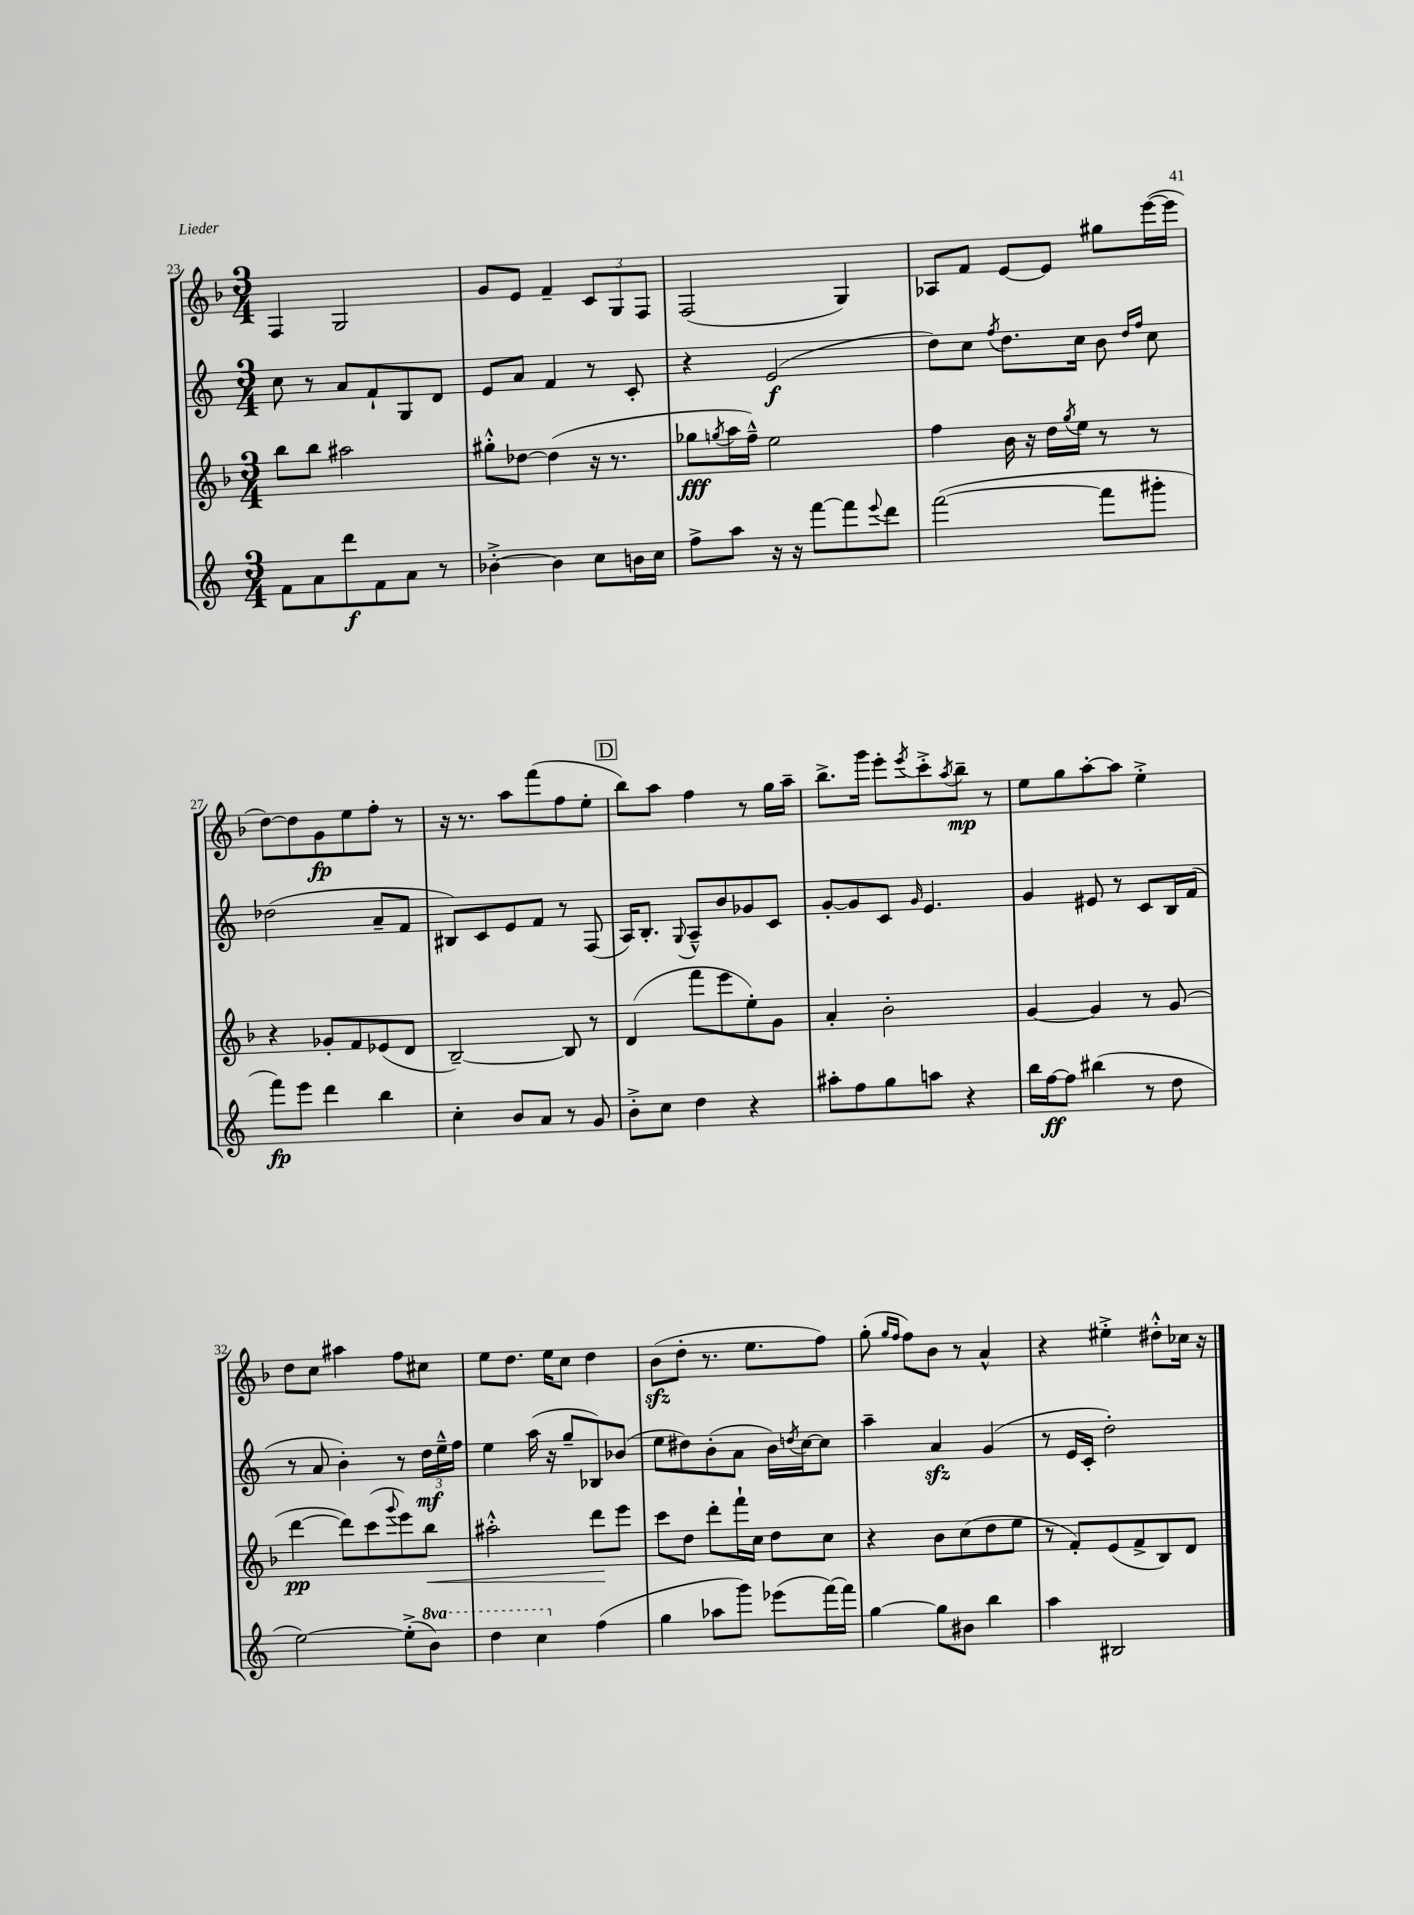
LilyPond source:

<<
\new StaffGroup <<
\new Staff = "s0" {
    \clef treble \key f \major \numericTimeSignature \time 3/4
    f4 g2 |
    g'8 e'8 f'4-- \tuplet 3/2 { c'8 g8 f8 } |
    f2( g4) |
    aes8 f'8 e'8~ e'8 gis''8 e'''16~( e'''16 |
    d''8~) d''8 g'8\fp e''8 f''8-. r8 |
    r16 r8. a''8 f'''8( f''8 e''8-. |
    \mark \markup { \box "D" } bes''8) a''8 f''4 r8 g''16 a''16-- |
    bes''8.-> g'''16 e'''8-. \acciaccatura { e'''8 } c'''8-.-> \acciaccatura { a''8 } bes''8--\mp r8 |
    e''8 g''8 a''8~-. a''8 e''4-.-> |
    d''8 c''8 ais''4 f''8 cis''8 |
    e''8 d''8. e''16 c''8 d''4 |
    bes'8\sfz( d''8-. r8. e''8. f''8) |
    g''8-.( \grace { g''16 f''16 } f''8) bes'8 r8 a'4-^ |
    r4 eis''4-.-> dis''8-.-^ ces''16 r16 \bar "|." |
}
\new Staff = "s1" {
    \clef treble \key c \major \numericTimeSignature \time 3/4
    c''8 r8 a'8 f'8-! g8 d'8 |
    e'8 a'8 f'4 r8 c'8-. |
    r4 e'2\f( |
    d''8) c''8 \acciaccatura { f''8 } d''8. c''16 b'8 \grace { d''16 f''16 } c''8 |
    des''2( a'8-- f'8 |
    bis8) c'8 e'8 f'8 r8 f8( |
    \mark \markup { \box "D" } a16) b8.-. \appoggiatura { g8 } a8---^ b'8 ges'8 c'8 |
    g'8~-. g'8 c'8 \grace { g'16 } e'4. |
    g'4 eis'8 r8 c'8 b16 f'16( |
    r8 a'8 b'4-.) r8 \tuplet 3/2 { d''16\mf e''16---^ f''16 } |
    e''4 a''16( r16 g''8-- bes8) bes'8( |
    e''8 dis''8) b'8-.( a'8 b'16) \acciaccatura { d''8 } c''16~ c''8 |
    a''4-- a'4\sfz g'4( |
    r8 e'16 c'16-. d''2-.) \bar "|." |
}
\new Staff = "s2" {
    \clef treble \key f \major \numericTimeSignature \time 3/4
    bes''8 bes''8 ais''2 |
    gis''8-.-^ des''8~ des''4( r16 r8. |
    ges''8\fff \acciaccatura { g''8 } a''16 f''16---^) e''2 |
    f''4 bes'16 r16 d''16 \acciaccatura { g''8 } e''16 r8 r8 |
    r4 ges'8-. f'8 ees'8( d'8 |
    bes2~--) bes8 r8 |
    \mark \markup { \box "D" } d'4( f'''8 e'''8 e''8-.) g'8 |
    a'4-. bes'2-. |
    g'4~ g'4 r8 g'8( |
    d'''4~\pp d'''8) c'''8( \appoggiatura { g'''8 } e'''8) bes''8\< |
    ais''2-.-^ d'''8\! e'''8 |
    c'''8 d''8 d'''8-. f'''16-! c''16 d''8 c''8 |
    r4 bes'8 c''8( d''8 e''8 |
    r8 f'8-.) e'8( f'8-> bes8) d'8 \bar "|." |
}
\new Staff = "s3" {
    \clef treble \key c \major \numericTimeSignature \time 3/4 \set Staff.ottavationMarkups = #ottavation-simple-ordinals
    f'8 a'8 d'''8\f f'8 a'8 r8 |
    bes'4~-.-> bes'4 c''8 b'16 c''16 |
    f''8-> a''8 r16 r16 f'''8~ f'''8 \appoggiatura { e'''8 } d'''8 |
    f'''2~( f'''8 gis'''8-. |
    f'''8\fp) e'''8 d'''4 b''4 |
    c''4-. b'8 a'8 r8 g'8 |
    \mark \markup { \box "D" } b'8-.-> c''8 d''4 r4 |
    ais''8-. f''8 g''8 a''8 r4 |
    b''16 f''16~\ff f''8 bis''4( r8 d''8 |
    e''2~) e''8-.->( \ottava #1 b''8) |
    d'''4 c'''4 \ottava #0 f''4( |
    g''4 aes''8 g'''8) ees'''8( f'''16~) f'''16 |
    g''4~ g''8 bis'8 b''4 |
    a''4 bis2 \bar "|." |
}
>>
>>
\layout { \context { \Score currentBarNumber = #23 } }
